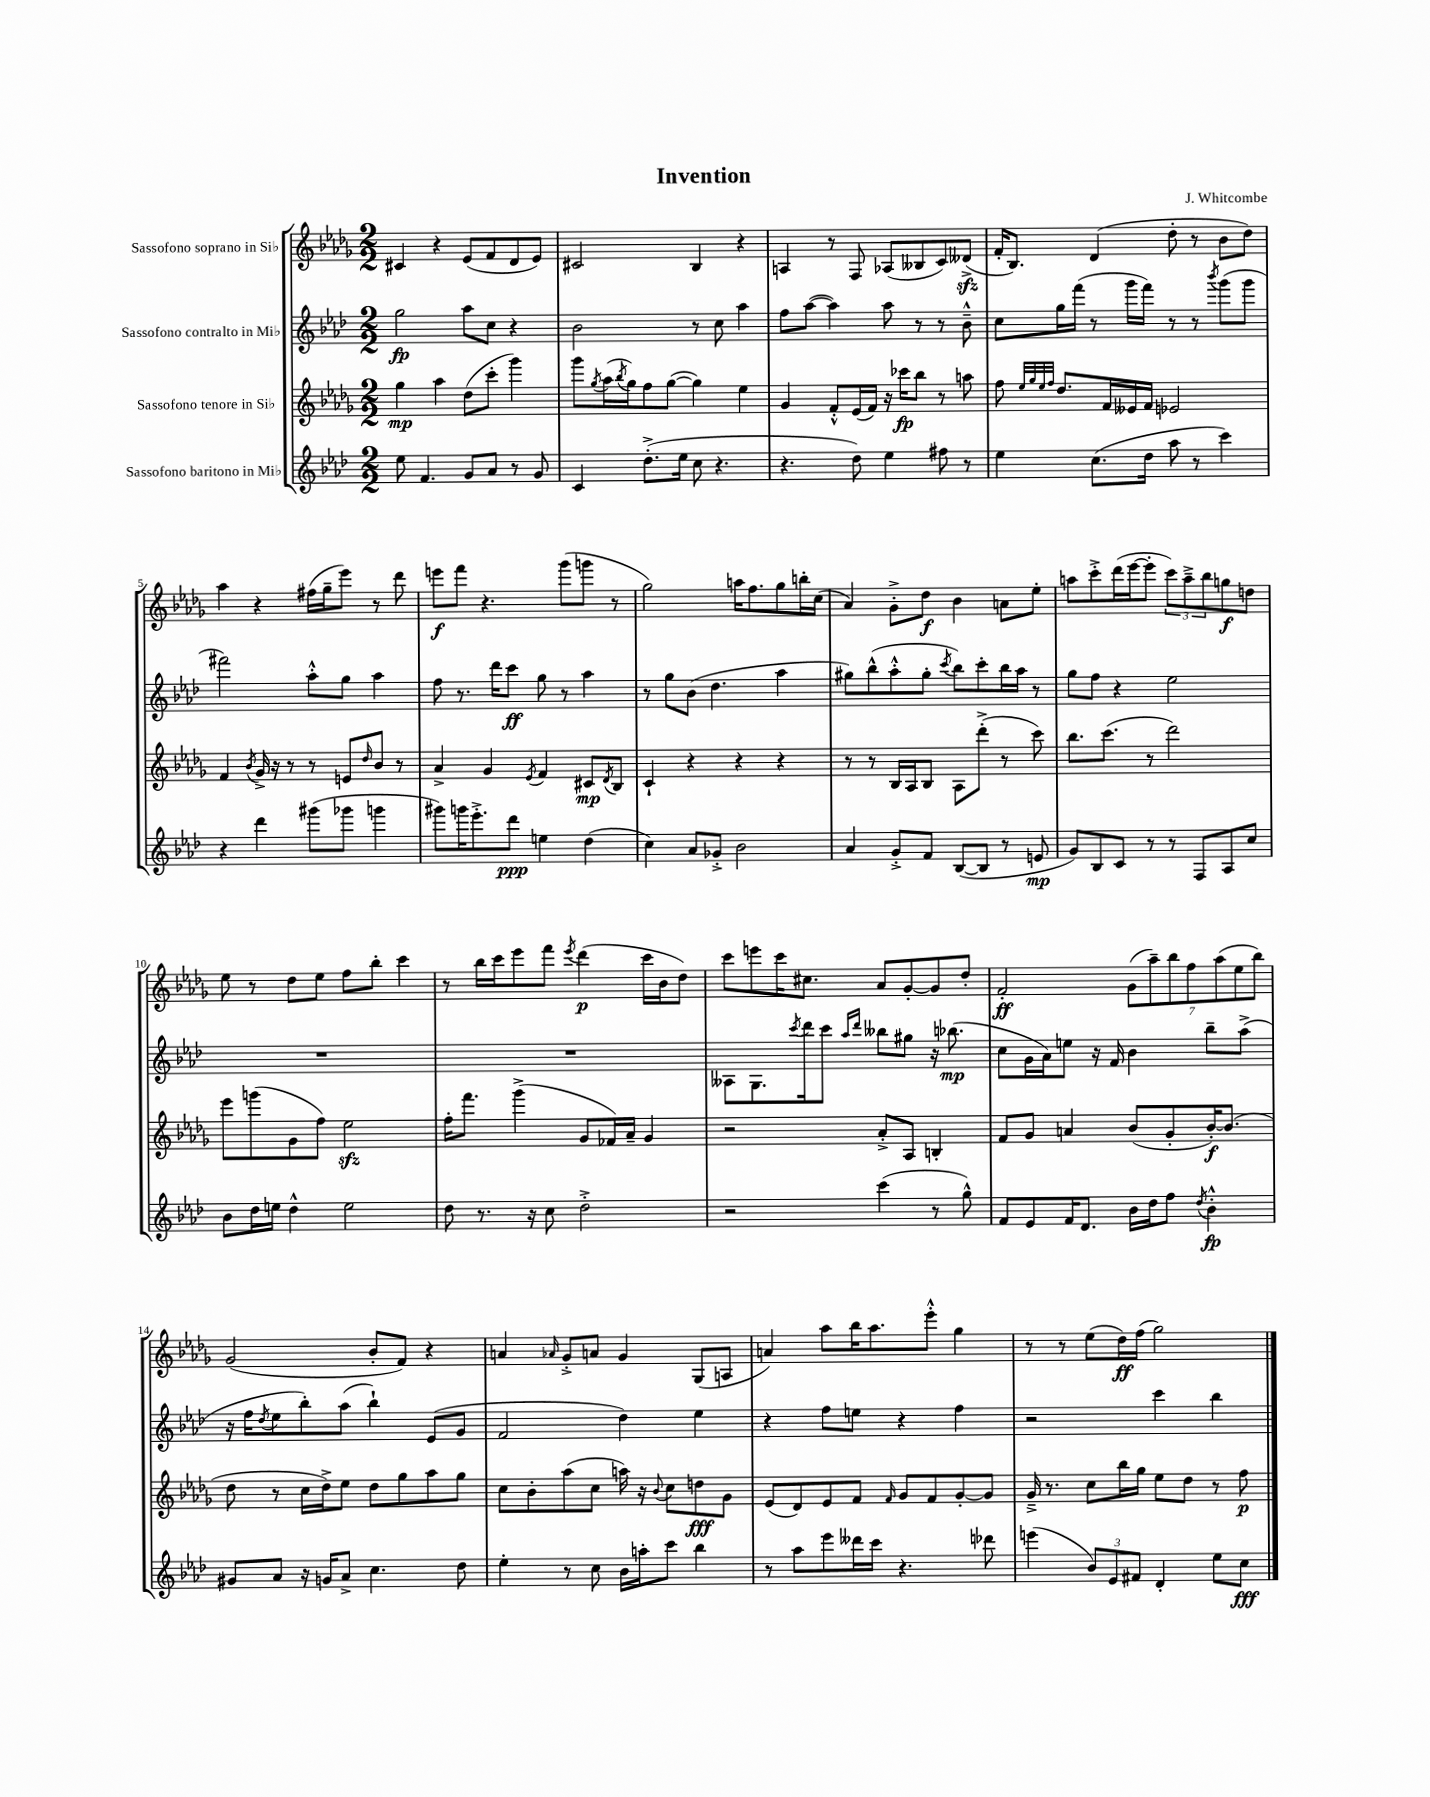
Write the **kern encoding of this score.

**kern	**kern	**kern	**kern
*staff4	*staff3	*staff2	*staff1
*clefG2	*clefG2	*clefG2	*clefG2
*k[b-e-a-d-]	*k[b-e-a-d-g-]	*k[b-e-a-d-]	*k[b-e-a-d-g-]
*M2/2	*M2/2	*M2/2	*M2/2
8ee-	4gg-	2gg	4c#
4.f	.	.	.
.	4aa-	.	4r
8g	(8dd-	8aa-	(8e-
8a-	8ccc'	8cc	8f
8r	4ggg-)	4r	8d-
8g	.	.	8e-)
=	=	=	=
4c	8ggg-	2b-	2c#
.	8qgg-	.	.
.	(16aa-	.	.
.	8qbb-	.	.
.	16gg-)	.	.
(8.dd-'^	8ff	.	.
.	([8gg-	.	.
16ee-	.	.	.
8cc	4gg-])	8r	4B-
4.r	.	8cc	.
.	4ee-	4aa-	4r
=	=	=	=
4.r	4g-	8ff	4A
.	.	([8aa-	.
.	8f'^^	4aa-])	8r
8dd-)	(16e-	.	8F
.	16f)	.	.
4ee-	16r	8aa-	(8A-
.	16ccc-	.	.
.	8bb-	8r	8B--
8ff#	8r	8r	8c)
8r	8aa	8b-~^^	(8d--^
=	=	=	=
4ee-	8ff	8cc	16f'
.	.	.	8.B-)
.	32qqee-	.	.
.	32qqgg-	.	.
.	32qqee-	.	.
.	32qqff	.	.
.	8.dd-	16gg	.
.	.	(16fff	.
(8.cc	.	8r	(4d-
.	16f	.	.
.	16e--	16ggg	.
16dd-	16f	16fff)	.
8aa-	2e-	8r	8dd-'
8r	.	8r	8r
.	.	8qbbb-	.
4ccc)	.	(8ggg	8b-
.	.	8ggg	8dd-)
=	=	=	=
4r	4f	2fff#)	4aa-
.	8qb-	.	.
4ddd-	16g-^	.	4r
.	16r	.	.
.	8r	.	.
(8ggg#	8r	8aa-'^^	(16ff#
.	.	.	16gg-~
8ggg-	8e	8gg	8eee-)
.	16qqdd-	.	.
4ggg	8b-	4aa-	8r
.	8r	.	8ddd-
=	=	=	=
8ggg#)	4a-^	8ff	8eee
16ggg	.	8.r	8fff
8.eee-'^	.	.	.
.	4g-	.	4.r
.	.	16ddd-	.
8ddd-	.	8ccc	.
.	8qe-	.	.
4ee	4f	8gg	.
.	.	8r	(8ggg-
(4dd-	8c#	4aa-	8ggg
.	8qd-	.	.
.	8B-	.	8r
=	=	=	=
4cc)	4c`	8r	2gg-)
.	.	8gg	.
8a-	4r	(8b-	.
8g-'^	.	4.dd-	.
2b-	4r	.	16aa
.	.	.	8.ff
.	4r	4aa-	8gg-
.	.	.	16bb'
.	.	.	(16cc
=	=	=	=
4a-	8r	8gg#)	4a-)
.	8r	(8bb-^^	.
8g'^	16B-	8aa-'^^	8g-'^
.	16A-	.	.
8f	8B-	8gg#'	8dd-
.	.	8qccc	.
([8B-	8A-	8bb-)	4b-
8B-]	(8ddd-'^	8ccc'	.
8r	8r	16bb-	8a
.	.	16aa-	.
8e	8ccc)	8r	8ee-'
=	=	=	=
8g)	8.bb-	8gg	8aa
8B-	.	8ff	8ccc'^
.	(8.ccc	.	.
8c	.	4r	(16ddd-
.	.	.	[16eee-
8r	8r	.	8eee-']
8r	2ddd-)	2ee-	12ccc)
.	.	.	12aa~^
8F	.	.	.
.	.	.	12bb-
8A-	.	.	8gg
8cc	.	.	8dd
=	=	=	=
8b-	8eee-	1r	8ee-
16dd-	(8ggg	.	8r
16ee	.	.	.
4dd-^^	8g-	.	8dd-
.	8ff)	.	8ee-
2ee	2ee-	.	8ff
.	.	.	8bb-'
.	.	.	4ccc
=	=	=	=
8dd-	16ff'	1r	8r
.	8.fff	.	.
8.r	.	.	16bb-
.	.	.	16ccc
.	(4ggg-^	.	8eee-
16r	.	.	.
8cc	.	.	8fff
.	.	.	8qeee-
2dd-'^	8g-	.	(4ddd-
.	16f-)	.	.
.	16a-~	.	.
.	4g-	.	16ccc
.	.	.	16b-
.	.	.	8dd-)
=	=	=	=
2r	2r	8A--	8ccc
.	.	8.G	8eee
.	.	.	16ccc
.	.	8qccc	.
.	.	16ddd-	8.cc#
.	.	8ccc	.
.	.	16qqaa-	.
.	.	16qqddd-	.
(4ccc	8a-'^	8bb--	8a-
.	8A-	8gg#	[8g-'
8r	4B'	16r	8g-]
.	.	(8.bb-	.
8gg^^)	.	.	8dd-'
=	=	=	=
8f	8f	8cc	2f'
8e-	8g-	16g	.
.	.	16a-)	.
16f	4a	8ee	.
8.d-	.	.	.
.	.	16r	.
.	.	16f	.
16b-	(8b-	4b-	(14g-
16dd-	.	.	.
.	.	.	14aa-~)
8ff	8g-'	.	.
.	.	.	14bb-
.	.	.	14ff
8qdd-	.	.	.
4b-'^^	[16b-')	8bb-~	.
.	.	.	(14aa-
.	(8.b-]	.	.
.	.	.	14ee-
.	.	(8aa-^	.
.	.	.	14bb-)
=	=	=	=
8g#	8dd-	16r	(2g-
.	.	16ff	.
.	.	8qdd-	.
8a-	8r	8ee-	.
16r	16cc	8bb-')	.
16g	16dd-^)	.	.
8a-^	8ee-	(8aa-	.
4.cc	8dd-	4bb-`)	8b-'
.	8gg-	.	8f)
.	8aa-	(8e-	4r
8dd-	8gg-	8g	.
=	=	=	=
4ee-'	8cc	2f	4a
.	8b-'	.	.
.	.	.	16qqa-
8r	(8aa-	.	8g-'^
8cc	8cc	.	8a
16b-	16aa)	4dd-)	4g-
16aa'	16r	.	.
.	8qqb-	.	.
8ccc	8cc	.	.
4bb-	8dd	4ee-	(8G-
.	8g-	.	8A
=	=	=	=
8r	(8e-	4r	4a)
8aa-	8d-)	.	.
8eee-	8e-	8ff	8aa-
16ddd--	8f	8ee	16bb-
16ccc	.	.	8.aa-
.	16qqf	.	.
4.r	8g-	4r	.
.	8f	.	8eee-'^^
.	[8g-'	4ff	4gg-
8ddd-	8g-]	.	.
=	=	=	=
(4eee	16g-~^	2r	8r
.	8.r	.	.
.	.	.	8r
12b-)	8cc	.	(8ee-
12e-	.	.	.
.	16bb-	.	16dd-)
12f#	.	.	.
.	16gg-	.	(16ff
4d-'	8ee-	4ccc	2gg-)
.	8dd-	.	.
8ee-	8r	4bb-	.
8cc	8ff	.	.
==	==	==	==
*-	*-	*-	*-
